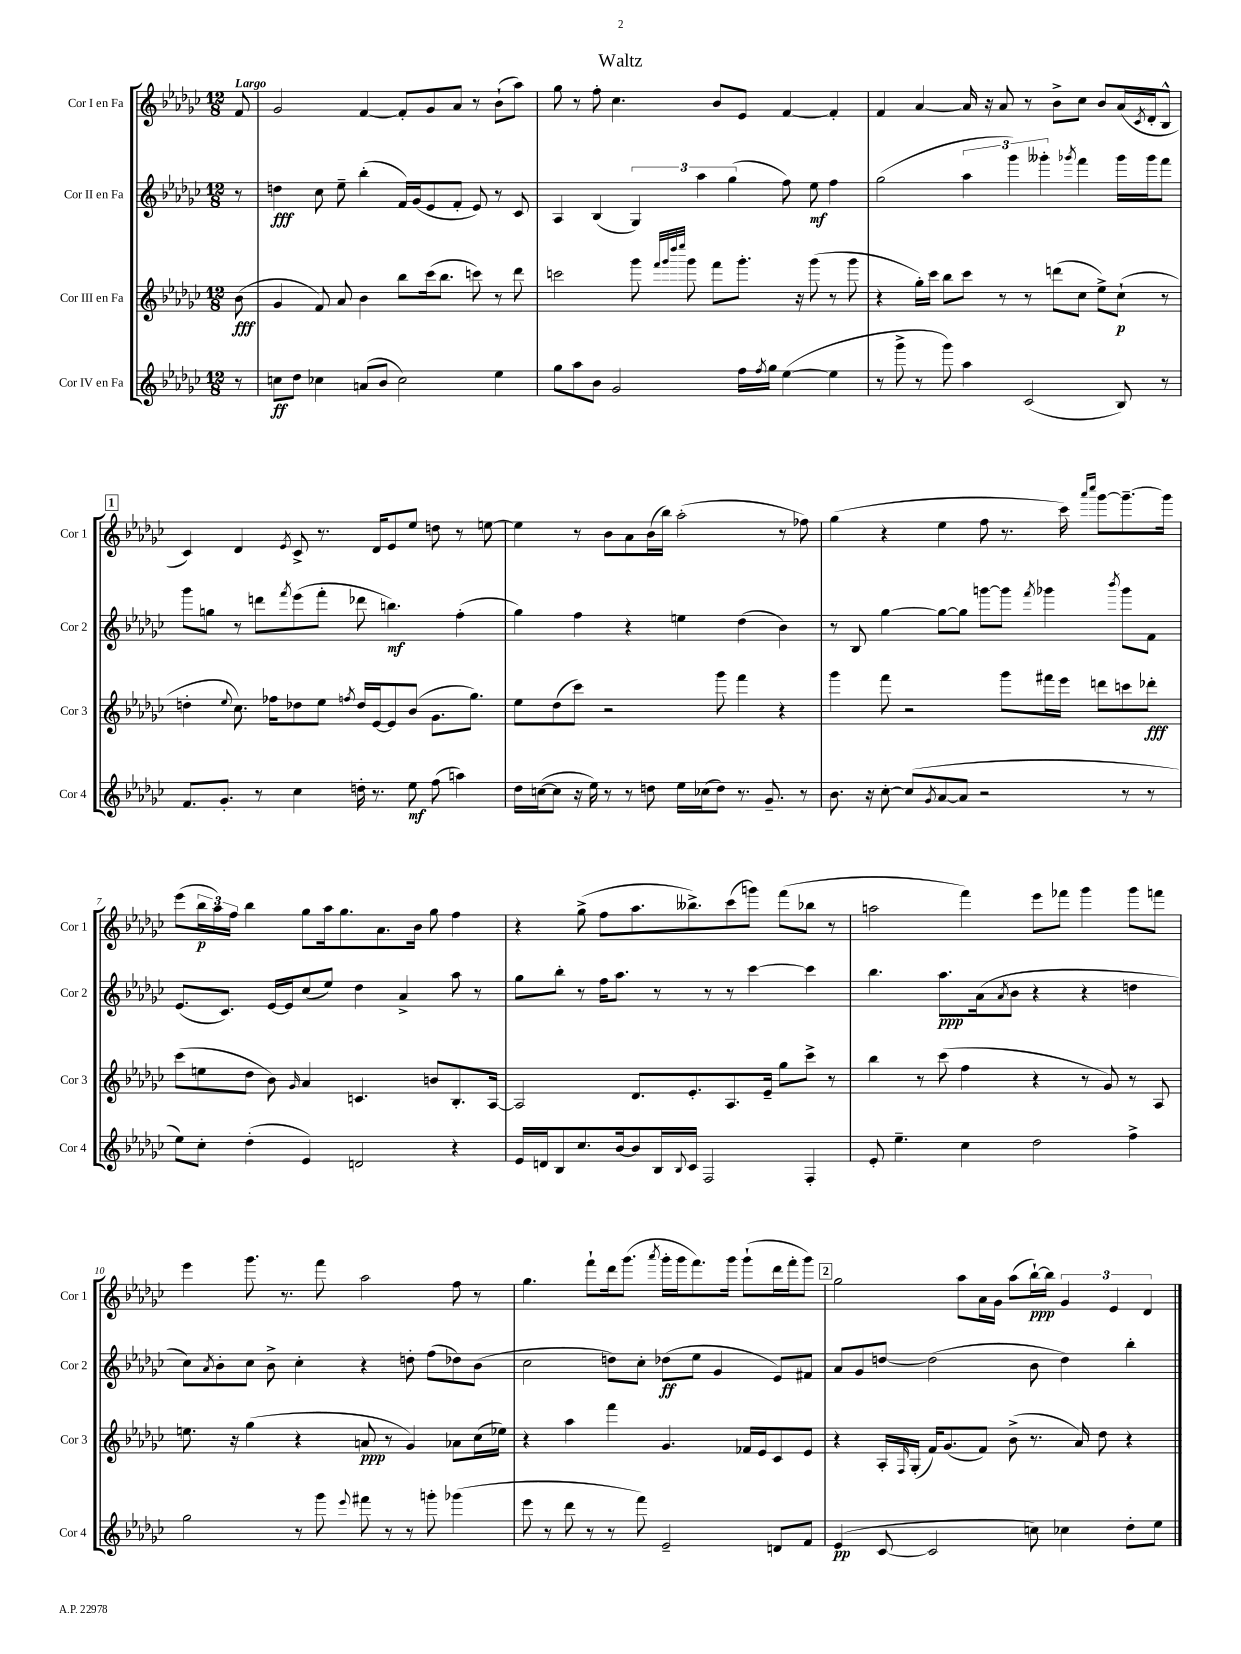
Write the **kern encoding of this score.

**kern	**dynam	**kern	**dynam	**kern	**dynam	**kern	**dynam
*part4	*part4	*part3	*part3	*part2	*part2	*part1	*part1
*staff4	*staff4	*staff3	*staff3	*staff2	*staff2	*staff1	*staff1
*I"Cor IV en Fa	*	*I"Cor III en Fa	*	*I"Cor II en Fa	*	*I"Cor I en Fa	*
*I'Cor 4	*	*I'Cor 3	*	*I'Cor 2	*	*I'Cor 1	*
*clefG2	*	*clefG2	*	*clefG2	*	*clefG2	*
*k[b-e-a-d-g-c-]	*	*k[b-e-a-d-g-c-]	*	*k[b-e-a-d-g-c-]	*	*k[b-e-a-d-g-c-]	*
*M12/8	*	*M12/8	*	*M12/8	*	*M12/8	*
=	=	=	=	=	=	=	=
!	!	!	!	!	!	!LO:TX:a:B:t=Largo	!
8r	.	(8b-\	fff	8r	.	8f/	.
=1	=1	=1	=1	=1	=1	=1	=1
8ccn\L	ff	4g-/	.	4ddn\	fff	2g-/	.
8dd-\J	.	.	.	.	.	.	.
4cc-X\	.	8f/)	.	8cc-\	.	.	.
.	.	8a-/	.	8ee-~\	.	.	.
(8an/L	.	4b-\	.	(4bb-'\	.	[4f/	.
8b-/J	.	.	.	.	.	.	.
2cc-\)	.	8bb-\L	.	16f/LL)	.	8f'/L]	.
.	.	.	.	(16g-/J	.	.	.
.	.	(16ccc-\k	.	8e-/	.	8g-/	.
.	.	8.bb-\J	.	.	.	.	.
.	.	.	.	8f'/J	.	8a-/J	.
.	.	8cccn\)	.	8e-/)	.	8r	.
4ee-\	.	8r	.	8r	.	(8b-`\L	.
.	.	8ddd-\	.	8c-/	.	8aa-\J)	.
=2	=2	=2	=2	=2	=2	=2	=2
8gg-\L	.	2cccn\	.	4A-/	.	8gg-\	.
8aa-\	.	.	.	.	.	8r	.
8b-\J	.	.	.	(4B-/	.	8ff'\	.
2g-/	.	.	.	.	.	4.cc-\	.
.	.	8ggg-\	.	6G-/)	.	.	.
.	.	32qqfff/LLL	.	.	.	.	.
.	.	32qqggg-/	.	.	.	.	.
.	.	32qqdddd-/	.	.	.	.	.
.	.	32qqeeee-/JJJ	.	.	.	.	.
.	.	8ggg-\	.	.	.	.	.
.	.	.	.	6aa-\	.	.	.
.	.	8fff\L	.	.	.	8b-/L	.
.	.	.	.	(6gg-\	.	.	.
16ff\LL	.	8.ggg-'\J	.	.	.	8e-/J	.
8qff/	.	.	.	.	.	.	.
16gg-\JJ	.	.	.	.	.	.	.
([4ee-\	.	.	.	8ff\)	.	[4f/	.
.	.	16r	.	.	.	.	.
.	.	(8ggg-\	.	8ee-\	mf	.	.
4ee-\]	.	8r	.	4ff\	.	4f'/]	.
.	.	8ggg-\	.	.	.	.	.
=3	=3	=3	=3	=3	=3	=3	=3
8r	.	4r	.	(2gg-\	.	4f/	.
8ggg-^\	.	.	.	.	.	.	.
8r	.	16gg-'\LL)	.	.	.	[4a-/	.
.	.	16ccc-\JJ	.	.	.	.	.
8ggg-\)	.	8bb-\L	.	.	.	.	.
4aa-\	.	8ccc-\J	.	6aa-\	.	16a-/]	.
.	.	.	.	.	.	16r	.
.	.	8r	.	.	.	8a-/	.
.	.	.	.	6ggg-\)	.	.	.
(2c-/	.	8r	.	.	.	8r	.
.	.	.	.	6ggg--X'\	.	.	.
.	.	(8dddn\L	.	.	.	8b-^\L	.
.	.	.	.	8qggg-X/	.	.	.
.	.	8cc-\J	.	4fff\	.	8cc-\J	.
.	.	8ee-^\L)	.	.	.	8b-/L	.
8B-/)	.	(8cc-`\J	p	16ggg-\LL	.	(16a-/L	.
.	.	.	.	.	.	8qc-/	.
.	.	.	.	16ggg-\J	.	16d-'/J	.
8r	.	8r	.	8fff\J	.	8B-^^/J	.
!!LO:LB:g=z
!!LO:REH:place=s1:t=1
=4	=4	=4	=4	=4	=4	=4	=4
8.f/L	.	4ddn'\	.	8ggg-\L	.	4c-/)	.
.	.	.	.	8ggn\J	.	.	.
8.g-'/J	.	.	.	.	.	.	.
.	.	8qqee-/	.	.	.	.	.
.	.	8.cc-\)	.	8r	.	4d-/	.
8r	.	.	.	8dddn\L	.	.	.
.	.	16ff-X\KL	.	.	.	.	.
.	.	.	.	8qfff/	.	8qe-/	.
4cc-\	.	8dd-X\	.	(8eee-\	.	8c-^/	.
.	.	8ee-\J	.	8fff'\J	.	8.r	.
.	.	8qffn/	.	.	.	.	.
16ddn'\	.	16dd-/LL	.	8ddd-X\	.	.	.
8.r	.	[16e-/J	.	.	.	16d-/KL	.
.	.	8e-/]	.	4.bbn\)	mf	8e-/	.
8ee-\	mf	(8b-/J	.	.	.	8ee-/J	.
(8ff\	.	8.g-\L	.	.	.	8ddn\	.
4aan\)	.	.	.	(4ff'\	.	8r	.
.	.	8.gg-\J)	.	.	.	.	.
.	.	.	.	.	.	[8een\	.
=5	=5	=5	=5	=5	=5	=5	=5
16dd-\LL	.	8ee-\L	.	4gg-\)	.	4ee\]	.
([16ccn\J	.	.	.	.	.	.	.
8cc\J]	.	(8dd-\	.	.	.	.	.
16r	.	8ccc-\J)	.	4ff\	.	8r	.
16ee-\)	.	.	.	.	.	.	.
8r	.	2r	.	.	.	8b-\L	.
8r	.	.	.	4r	.	8a-\	.
8ddn\	.	.	.	.	.	(16b-\L	.
.	.	.	.	.	.	16bb-\JJ)	.
16ee-\LL	.	.	.	4een\	.	(2aa-'\	.
(16cc-X\J	.	.	.	.	.	.	.
8dd\J)	.	8ggg-\	.	.	.	.	.
8.r	.	4fff\	.	(4dd-\	.	.	.
8.g-~/	.	.	.	.	.	.	.
.	.	4r	.	4b-\)	.	8r	.
8r	.	.	.	.	.	8ff-X\)	.
=6	=6	=6	=6	=6	=6	=6	=6
8.b-\	.	4ggg-\	.	8r	.	(4gg-\	.
.	.	.	.	8B-/	.	.	.
16r	.	.	.	.	.	.	.
[8cc-'\	.	8fff\	.	[4gg-\	.	4r	.
(8cc-/L]	.	2r	.	.	.	.	.
8qg-/	.	.	.	.	.	.	.
[8a-/	.	.	.	8gg-\L_	.	4ee-\	.
8a-/J]	.	.	.	8gg-\J]	.	.	.
2r	.	.	.	[8gggn\L	.	8ff\	.
.	.	8ggg-\L	.	8ggg\J]	.	8.r	.
.	.	.	.	8qfff/	.	.	.
.	.	16fff#X\L	.	4ggg-X\	.	.	.
.	.	16eee-\JJ	.	.	.	16ccc-\)	.
.	.	.	.	.	.	16qqaaa-/LL	.
.	.	.	.	.	.	16qqcccc-/JJ	.
.	.	8dddn\L	.	.	.	[8ggg-\L	.
.	.	.	.	8qbbb-/	.	.	.
8r	.	8cccn\	.	8ggg-\L	.	8.ggg-~\_	.
8r	.	8ddd-X'\J	fff	8f\J	.	.	.
.	.	.	.	.	.	16ggg-\Jk]	.
!!LO:LB:g=z
=7	=7	=7	=7	=7	=7	=7	=7
8ee-\L)	.	(8ccc-\L	.	(8.e-/L	.	(8eee-\L	.
8cc-'\J	.	8een\	.	.	.	24bb-\L	p
.	.	.	.	.	.	24aa-\)	.
.	.	.	.	8.c-/J)	.	.	.
.	.	.	.	.	.	24ff\JJ	.
(4dd-'\	.	8dd-\J	.	.	.	4bb-\	.
.	.	8b-\)	.	[16e-/LL	.	.	.
.	.	.	.	16e-/J]	.	.	.
.	.	16qqg-/	.	.	.	.	.
4e-/)	.	4a-/	.	(8cc-/	.	8gg-\L	.
.	.	.	.	8ee-/J)	.	16aa-\k	.
.	.	.	.	.	.	8.gg-\	.
2dn/	.	4.cn/	.	4dd-\	.	.	.
.	.	.	.	.	.	8.a-\	.
.	.	.	.	4a-^/	.	.	.
.	.	.	.	.	.	16b-\Jk	.
.	.	8bn/L	.	.	.	8gg-\	.
4r	.	8.B-'/	.	8aa-\	.	4ff\	.
.	.	.	.	8r	.	.	.
.	.	[16A-/Jk	.	.	.	.	.
=8	=8	=8	=8	=8	=8	=8	=8
16e-/LL	.	2A-/]	.	8gg-\L	.	4r	.
16dn/J	.	.	.	.	.	.	.
8B-/	.	.	.	8bb-'\J	.	.	.
8.cc-/	.	.	.	8r	.	(8gg-^\	.
.	.	.	.	16ff\KL	.	8ff\L	.
[16b-/k	.	.	.	8.aa-\J	.	.	.
8b-/]	.	8.d-/L	.	.	.	8.aa-\	.
16B-/L	.	.	.	8r	.	.	.
8qqB-/	.	.	.	.	.	.	.
16c-/JJ	.	8.e-'/	.	.	.	8.bb--X^\)	.
2F/	.	.	.	8r	.	.	.
.	.	8.A-/	.	8r	.	(8ccc-\	.
.	.	.	.	[4ccc-\	.	8gggn\J)	.
.	.	16e-~/Jk	.	.	.	.	.
.	.	8gg-\L	.	.	.	(8fff\L	.
4F'/	.	8ccc-^\J	.	4ccc-\]	.	8bb-X\J	.
.	.	8r	.	.	.	8r	.
=9	=9	=9	=9	=9	=9	=9	=9
8e-'/	.	4bb-\	.	4.bb-\	.	2aan\	.
4.ee-~\	.	.	.	.	.	.	.
.	.	8r	.	.	.	.	.
.	.	(8ccc-\	.	8.aa-\L	ppp	.	.
4cc-\	.	4ff\	.	.	.	4fff\)	.
.	.	.	.	(16a-\k	.	.	.
.	.	.	.	8qa-/	.	.	.
.	.	.	.	8b-\J	.	.	.
2dd-\	.	4r	.	4r	.	8eee-\L	.
.	.	.	.	.	.	8fff-X\J	.
.	.	8r	.	4r	.	4ggg-\	.
.	.	8g-/)	.	.	.	.	.
4ff^\	.	8r	.	4ddn\	.	8ggg-\L	.
.	.	8A-/	.	.	.	8fffn\J	.
!!LO:LB:g=z
=10	=10	=10	=10	=10	=10	=10	=10
2gg-\	.	8.een\	.	8cc-\L)	.	4eee-\	.
.	.	.	.	8qa-/	.	.	.
.	.	.	.	8b-'\	.	.	.
.	.	16r	.	.	.	.	.
.	.	(4gg-\	.	8cc-\J	.	8.ggg-\	.
.	.	.	.	8b-^\	.	.	.
.	.	.	.	.	.	8.r	.
8r	.	4r	.	4cc-'\	.	.	.
8ggg-\	.	.	.	.	.	8fff\	.
8qqeee-/	.	.	.	.	.	.	.
8fff#X\	.	8an/	ppp	4r	.	2aa-\	.
8r	.	8r	.	.	.	.	.
8r	.	4g-/)	.	8ddn'\	.	.	.
8gggn'\	.	.	.	(8ff\L	.	.	.
(4ggg-X\	.	8a-X\L	.	8dd-X\)	.	8ff\	.
.	.	(16cc-\L	.	(8b-\J	.	8r	.
.	.	16ee-X\JJ)	.	.	.	.	.
=11	=11	=11	=11	=11	=11	=11	=11
8eee-\	.	4r	.	2cc-\	.	4.gg-\	.
8r	.	.	.	.	.	.	.
8ddd-\	.	4aa-\	.	.	.	.	.
8r	.	.	.	.	.	8fff`\L	.
8r	.	4fff\	.	8ddn\L)	.	16ddd-\k	.
.	.	.	.	.	.	(8.ggg-\J	.
8fff\)	.	.	.	8cc-'\J	.	.	.
.	.	.	.	.	.	8qaaa-/	.
2e-~/	.	4.g-/	.	(8dd-X\L	ff	16ggg-'\LL	.
.	.	.	.	.	.	16ggg-\J	.
.	.	.	.	8ee-\J	.	8.fff\)	.
.	.	.	.	4g-/	.	.	.
.	.	.	.	.	.	16ggg-\Jk	.
.	.	16f-X/LL	.	.	.	(8ggg-`\L	.
.	.	16e-/J	.	.	.	.	.
8dn/L	.	8c-/	.	8e-/L)	.	16ddd-\L	.
.	.	.	.	.	.	16fff'\J	.
8f/J	.	8e-/J	.	8f#X/J	.	8ggg-\J)	.
!!LO:REH:place=s1:t=2
=12	=12	=12	=12	=12	=12	=12	=12
(4e-/	pp	4r	.	8a-/L	.	2gg-\	.
.	.	.	.	8g-/	.	.	.
[8c-/	.	16A-'/LL	.	[8ddn/J	.	.	.
.	.	16qqF/	.	.	.	.	.
.	.	(16G-'/JJ	.	.	.	.	.
2c-/]	.	16f/KL)	.	(2dd\]	.	.	.
.	.	(8.g-/	.	.	.	.	.
.	.	.	.	.	.	8aa-\L	.
.	.	8f/J)	.	.	.	16a-\L	.
.	.	.	.	.	.	16g-\JJ	.
.	.	(8b-^\	.	.	.	(8aa-\L	.
8ccn\)	.	8.r	.	8b-\	.	[16bb-`\L)	ppp
.	.	.	.	.	.	16bb-\JJ]	.
4cc-X\	.	.	.	4dd\)	.	6g-/	.
.	.	16a-/)	.	.	.	.	.
.	.	8dd-\	.	.	.	.	.
.	.	.	.	.	.	6e-/	.
8dd-'\L	.	4r	.	4bb-'\	.	.	.
.	.	.	.	.	.	6d-/	.
8ee-\J	.	.	.	.	.	.	.
==	==	==	==	==	==	==	==
*-	*-	*-	*-	*-	*-	*-	*-
